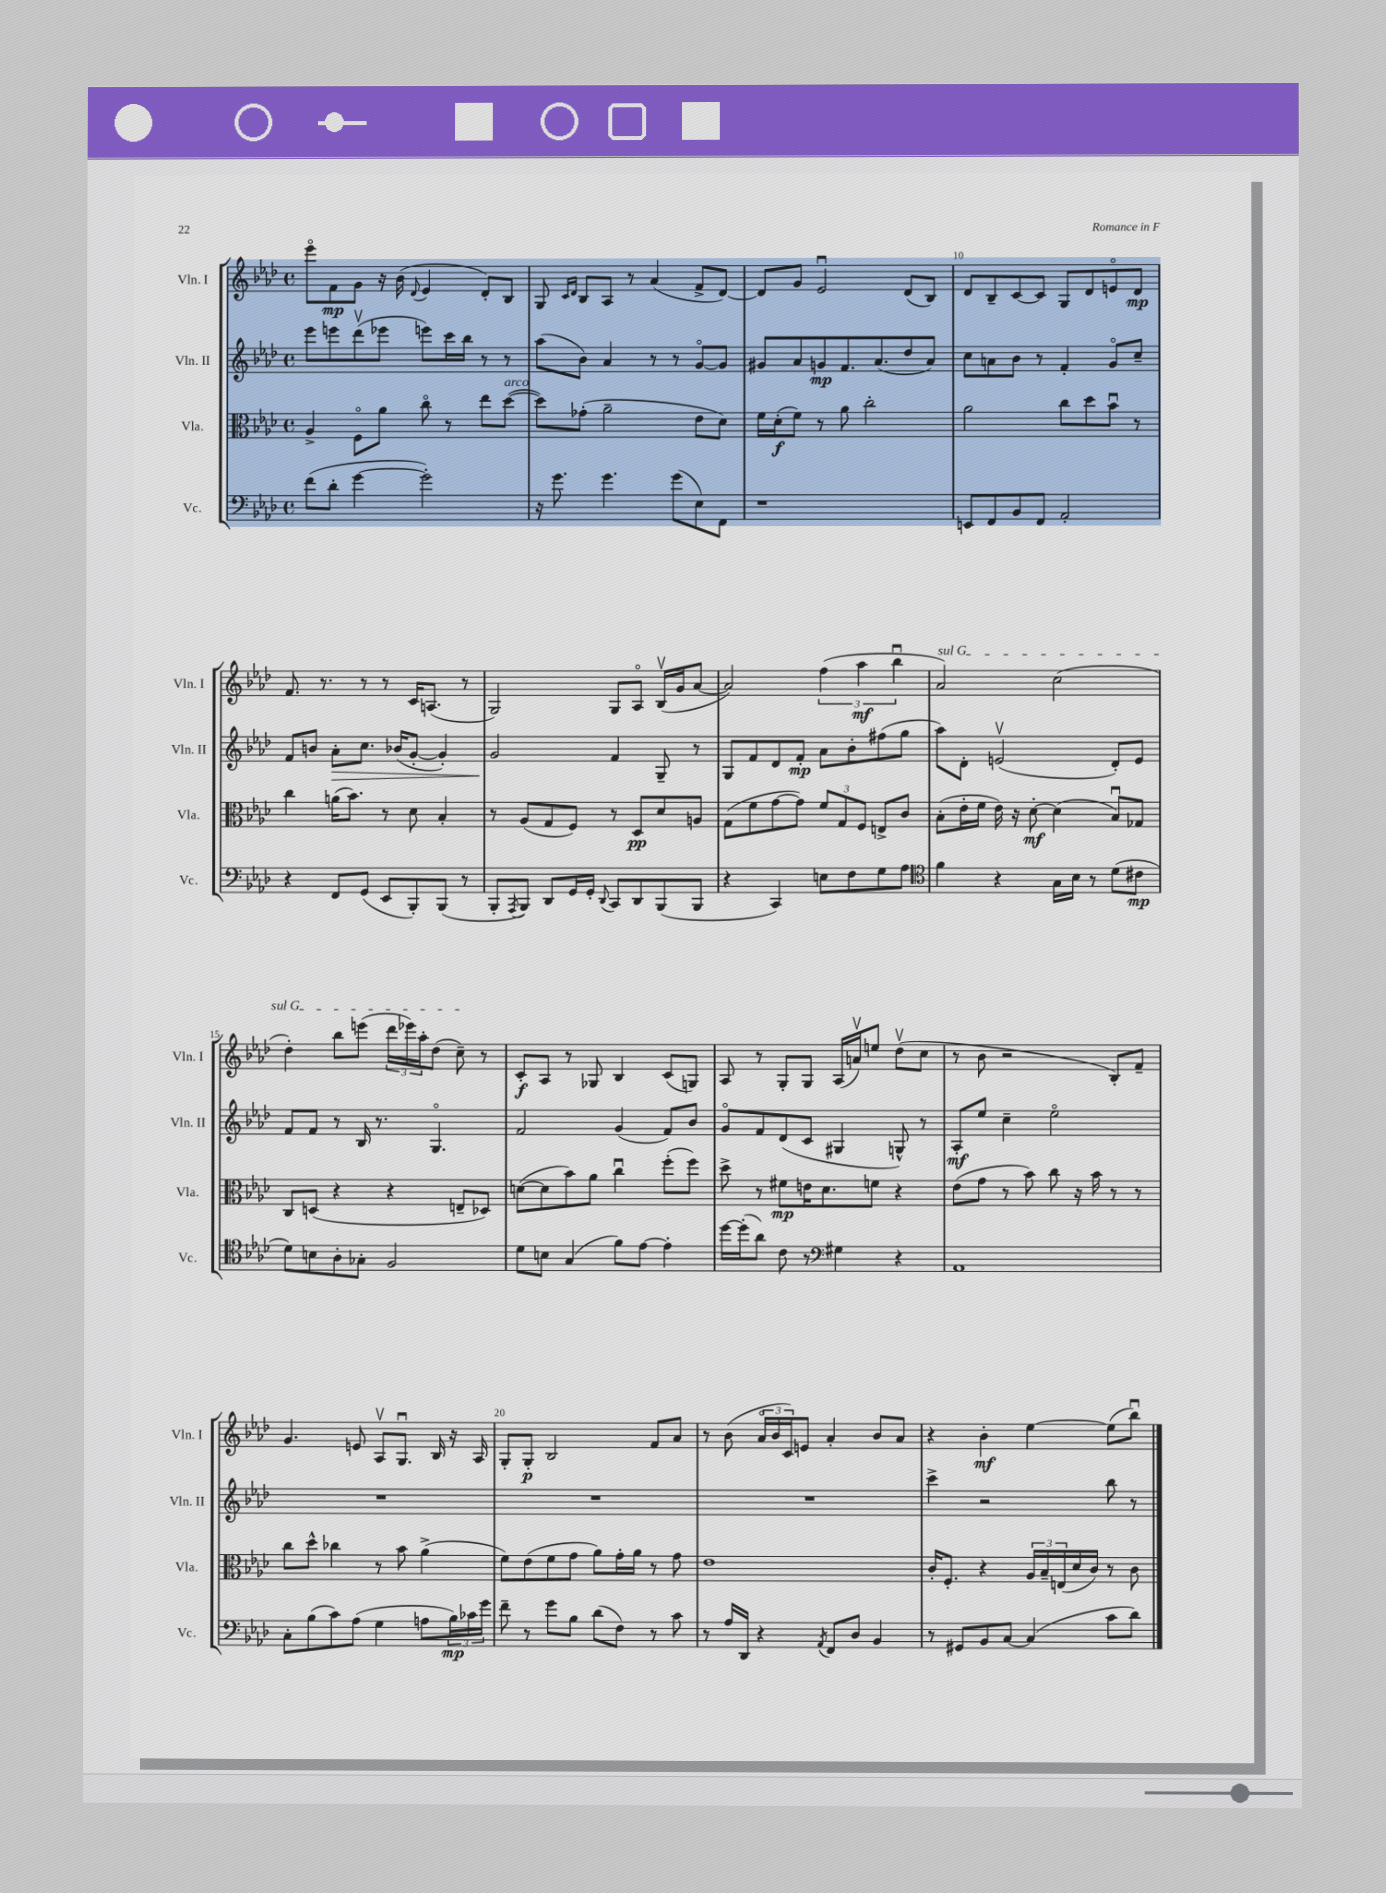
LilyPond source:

<<
\new StaffGroup <<
\new Staff = "s0" \with { instrumentName = "Vln. I" shortInstrumentName = "Vln. I" } {
    \clef treble \key aes \major \defaultTimeSignature \time 4/4
    ees'''8\flageolet f'8\mp g'8 r16 bes'16( \appoggiatura { des'8 } ees'4 des'8-.) bes8 |
    g8 \grace { c'16 des'16 } bes8 aes8 r8 aes'4( f'8-> des'8~) |
    des'8 g'8 ees'2\downbow des'8( bes8) |
    des'8 bes8-- c'8~ c'8 g8 des'8 e'8\flageolet des'8\mp |
    f'8. r8. r8 r8 c'16 a8.( r8 |
    g2) g8 aes8\flageolet bes16\upbow( g'16 aes'8~ |
    aes'2) \tuplet 3/2 { f''4( aes''4\mf bes''4\downbow } |
    \once \override TextSpanner.bound-details.left.text = \markup { \italic "sul G" } aes'2\startTextSpan) c''2( |
    des''4-.) bes''8 e'''8( \tuplet 3/2 { des'''16 ees'''16) aes''16-. } des''8( c''8--\stopTextSpan) r8 |
    c'8-.\f aes8 r8 ges8 bes4 c'8( g8) |
    aes8 r8 g8-. g8 aes16( a'16\upbow) e''8 des''8\upbow( c''8 |
    r8 bes'8 r2 bes8-.) f'8-- |
    g'4. e'8 aes8\upbow g8.\downbow bes16 r16 aes16 |
    g8-. g8-.\p bes2 f'8 aes'8 |
    r8 bes'8( \tuplet 3/2 { aes'16\flageolet bes'16 c'16) } e'8 aes'4-. bes'8 aes'8 |
    r4 bes'4-.\mf ees''4~ ees''8( bes''8\downbow) \bar "|." |
}
\new Staff = "s1" \with { instrumentName = "Vln. II" shortInstrumentName = "Vln. II" } {
    \clef treble \key aes \major \defaultTimeSignature \time 4/4
    ees'''8 e'''8 des'''8\upbow( ees'''8 e'''8) c'''16 bes''16 r8 r8 |
    aes''8( bes'8) aes'4 r8 r8 g'8~\flageolet g'8 |
    gis'8 aes'8 g'8\mp f'8. aes'8.( des''8 aes'8) |
    c''8 a'8 bes'8 r8 f'4-. g'8\flageolet c''8-- |
    f'8 b'8 aes'8-.\> c''8. bes'16( g'8~-. g'4-.) |
    g'2\! f'4 g8-- r8 |
    g8 f'8 des'8 f'8-.\mp aes'8 bes'8-. fis''8( g''8 |
    aes''8) des'8-. e'2\upbow( des'8-.) e'8 |
    f'8 f'8 r8 bes16 r8. g4.\flageolet |
    f'2 g'4( f'8) bes'8 |
    g'8\flageolet f'8 des'8( c'8 gis4 g8-^) r8 |
    aes8-.\mf ees''8 c''4-- ees''2\flageolet |
    R1 |
    R1 |
    R1 |
    c'''4-> r2 bes''8 r8 \bar "|." |
}
\new Staff = "s2" \with { instrumentName = "Vla." shortInstrumentName = "Vla." } {
    \clef alto \key aes \major \defaultTimeSignature \time 4/4
    aes4-> f8\flageolet aes'8 c''8\flageolet r8 ees''8 des''8~^\markup { \italic "arco" }( |
    des''8) ges'8-.( aes'2-- ees'8 des'8) |
    f'16 des'16-.\f( f'8) r8 aes'8 c''2-. |
    aes'2 c''8 des''8 bes'8\downbow r8 |
    c''4 a'16( bes'8.) r8 des'8 bes4-. |
    r8 aes8( g8 f8) r8 des8\pp des'8 a8 |
    g8( f'8 g'8~ g'8) \tuplet 3/2 { f'8 g8 f8 } e8-> c'8 |
    bes8-.( ees'16-. f'16 ees'16) r16 des'8~-.\mf des'4( bes8\downbow) ges8 |
    c8 d8( r4 r4 e8-- des8) |
    d'8~( d'8 bes'8) aes'8 c''4\downbow f''8-.( f''8) |
    des''8-> r8 fis'8\mp e'16 des'8. f'8 r4 |
    ees'8( g'8 r8 bes'8) c''8 r16 bes'16 r8 r8 |
    c''8 des''8-^ ces''4 r8 bes'8 aes'4->( |
    f'8) ees'8( f'8 g'8 aes'8) g'16-. aes'16 r8 g'8 |
    ees'1 |
    c'16-. f8.-. r4 \tuplet 3/2 { aes16 bes16-- e16( } des'16 c'16) r8 c'8 \bar "|." |
}
\new Staff = "s3" \with { instrumentName = "Vc." shortInstrumentName = "Vc." } {
    \clef bass \key aes \major \defaultTimeSignature \time 4/4
    f'8( des'8-. g'4~ g'2-.) |
    r16 g'8. g'4. g'8( ees8) f,8 |
    r1 |
    e,8 f,8 bes,8 f,8 aes,2-. |
    r4 f,8 g,8( ees,8 bes,,8-.) bes,,8( r8 |
    bes,,8-. \acciaccatura { aes,,8 } bes,,8) des,8 g,16 g,16-. \appoggiatura { des,8 } c,8 des,8 bes,,8( bes,,8 |
    r4 c,4) e8 f8 g8 aes8 |
    \clef tenor f'4 r4 g16 bes16 r8 des'8( cis'8\mp |
    des'8) b8 aes8-. ges8-. f2 |
    des'8 b8 g4( f'8) ees'8~ ees'4-. |
    des''16~ des''16-.( aes'8) c'8 r8 \clef bass gis4 r4 |
    aes,1 |
    c8-. bes8( c'8) aes8( g4 a8 \tuplet 3/2 { bes16\mp) ces'16 g'16 } |
    f'8-- r8 g'8 bes8 des'8( f8) r8 c'8 |
    r8 aes16 des,16 r4 \acciaccatura { aes,8 } f,8 des8 bes,4 |
    r8 gis,8 bes,8 c8~ c4( c'8 des'8) \bar "|." |
}
>>
>>
\layout { \context { \Score currentBarNumber = #7 \override BarNumber.break-visibility = ##(#f #t #t) barNumberVisibility = #(every-nth-bar-number-visible 5) } }
